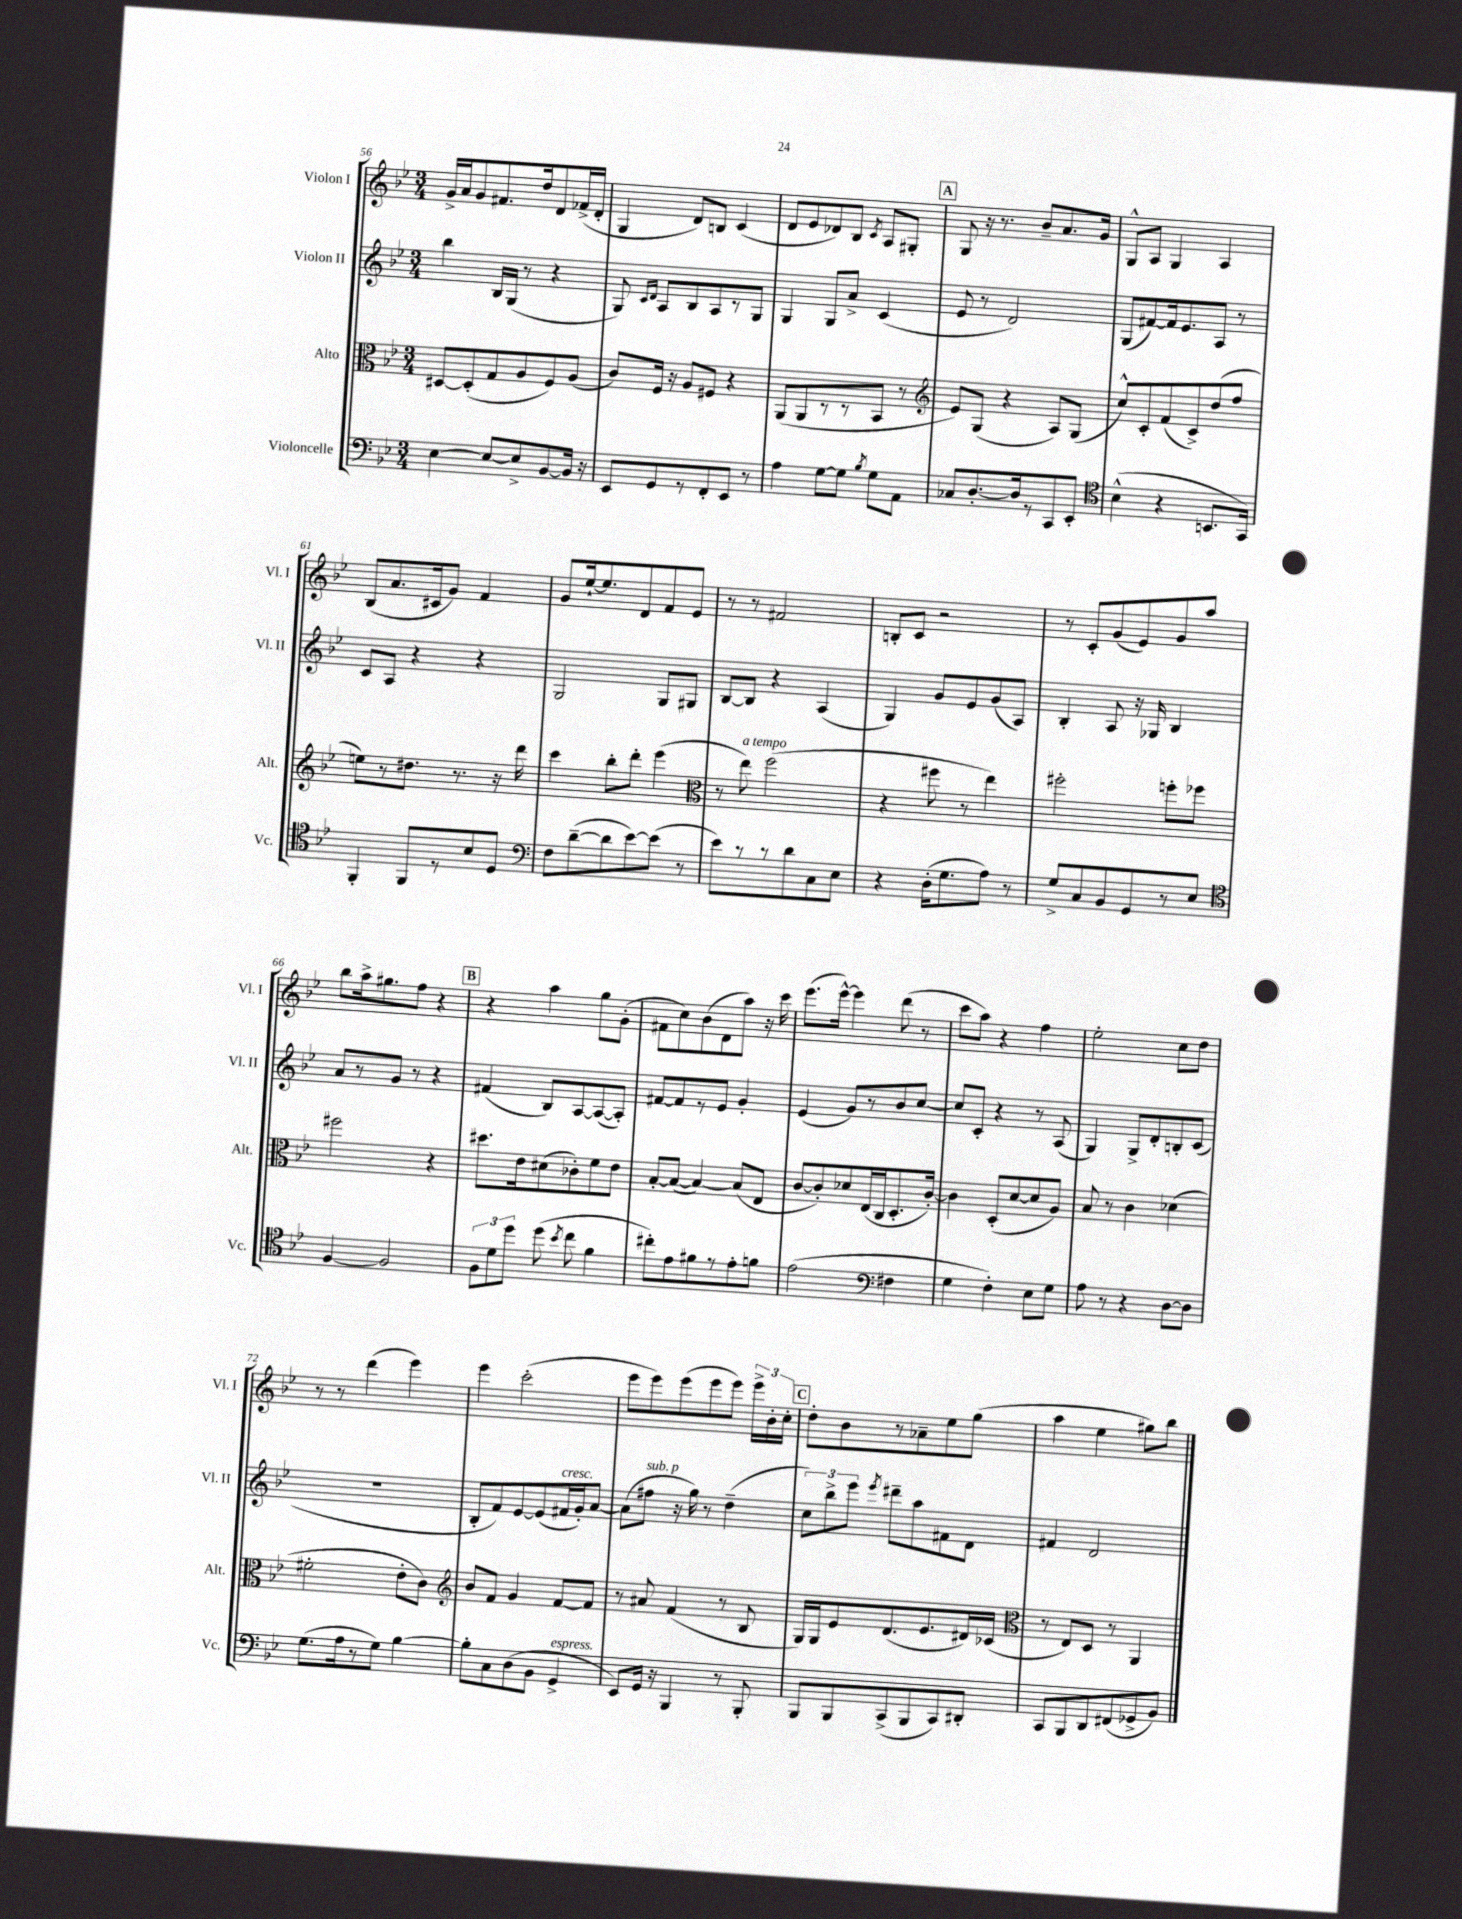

**kern	**kern	**kern	**kern
*part4	*part3	*part2	*part1
*staff4	*staff3	*staff2	*staff1
*I"Violoncelle	*I"Alto	*I"Violon II	*I"Violon I
*I'Vc.	*I'Alt.	*I'Vl. II	*I'Vl. I
*clefF4	*clefC3	*clefG2	*clefG2
*k[b-e-]	*k[b-e-]	*k[b-e-]	*k[b-e-]
*M3/4	*M3/4	*M3/4	*M3/4
=56	=56	=56	=56
[4E-\	[8D#X/L	4bb-\	16g^/LL
.	.	.	16a/J
.	(8D#'/]	.	8g/
8E-/L_	8G/	16B-/LL	8.f#X/
.	.	(16G/JJ	.
8E-^/]	8A/	8r	.
.	.	.	16dd/k
[8BB-/	8F/)	4r	8d/
16BB-/Jk]	(8A/J	.	(16f-X^/L
16r	.	.	16d'/JJ
=57	=57	=57	=57
8EE-/L	8c/L)	8G/)	4G/
.	.	16qqc/LL	.
.	.	16qqd/JJ	.
8GG/	16F/Jk	8A/L	.
.	16r	.	.
8r	8A/L	8B-/	8d/L)
8FF'/	8F#X/J	8A/	8Bn/J
8EE-/J	4r	8r	(4c/
8r	.	8G/J	.
=58	=58	=58	=58
4A\	(8AA/L	4G/	8d/L
.	8AA/	.	8e-/
[8G\L	8r	8G/L	8d-X/)
8G\J]	8r	8a^/J	8B-/J
8qB-/	.	.	8qc/
8G\L	8BB-/J	(4c/	8A/L
8AA\J	8r	.	8G#X'/J
!!LO:REH:place=s1:t=A
=59	=59	=59	=59
*	*clefG2	*	*
8C-X/L	8e-/L)	8e-/	8G/
[8.D'/	(8G/J	8r	16r
.	.	.	8.r
.	4r	2d/)	.
16D/k]	.	.	.
8r	.	.	8b-~/L
8CC/	8A/L)	.	8.a/
8EE-'/J	(8G/J	.	.
.	.	.	16g/Jk
=60	=60	=60	=60
*clefC4	*	*	*
(4B-^^\	8cc^^/L)	(8G/L	8G^^/L
.	8c'/	[8f#X/)	8A/J
4r	(8f/	16f#/k]	4G/
.	.	8.e-/	.
.	8c^/)	.	.
8.BBn/L	(8dd/	8A/J	4A/
.	8ff/J	8r	.
16GG/Jk)	.	.	.
!!LO:LB:g=z
=61	=61	=61	=61
4FF'/	8een\L)	8c/L	(8B-/L
.	8r	8A/J	8.a/
8FF/L	8.dd#X\J	4r	.
.	.	.	16c#X/k
8r	.	.	8g/J)
.	8.r	.	.
8B-/	.	4r	4f/
8D/J	16r	.	.
.	16ddd\	.	.
=62	=62	=62	=62
*clefF4	*	*	*
8F\L	4ccc\	2G/	8g/L
([8d~\	.	.	[16ee-`/k
.	.	.	8.ee-/]
8d\]	8bb-'\L	.	.
[8e-\)	8ddd'\J	.	8d/
(8e-\J]	(4eee-\	8G/L	8f/
8r	.	8G#X/J	8e-/J
=63	=63	=63	=63
*	*clefC3	*	*
8e-\L)	8r	[8B-/L	8r
!	!LO:TX:a:i:t=a tempo	!	!
8r	8ee-\)	8B-/J]	8r
8r	(2ff\	4r	2f#X/
8d\	.	.	.
8C\	.	(4A/	.
8E-\J	.	.	.
=64	=64	=64	=64
4r	4r	4G/)	8Bn'/L
.	.	.	8c/J
(16D'\KL	8ff#X\	8g/L	2r
8.G\	.	.	.
.	8r	8e-/	.
8A\J)	4ee-\)	(8g/	.
8r	.	8A/J)	.
=65	=65	=65	=65
8G^/L	2ff#X'\	4B-'/	8r
8C/	.	.	8c'/L
8BB-/	.	8A/	(8g/
8GG/	.	16r	8e-/)
.	.	16G-X/	.
8r	8ffn'\L	4B-/	8g/
8E-/J	8ff-X\J	.	8aa/J
!!LO:LB:g=z
=66	=66	=66	=66
*clefC4	*	*	*
[4F/	2ff#X\	8a/L	8bb-\L
.	.	8r	16aa^\k
.	.	.	8.gg#X\
2F/]	.	8g/J	.
.	.	8r	8ff\J
.	4r	4r	4r
!!LO:REH:place=s1:t=B
=67	=67	=67	=67
12F\L	8.dd#X\L	(4f#X/	4r
12d\	.	.	.
12dd\J	.	.	.
.	16e-\k	.	.
(8dd\	(8d#X\	8B-/L)	4aa\
8qb-/	.	.	.
8cc\	8c-X'\)	[8A/	.
4f\	8f\	(8A/_	8gg\L
.	8e-\J	8A'/J])	(8g'\J
=68	=68	=68	=68
8cc#X'\L)	[8B-'/L	[8f#X/L	8f#X\L
8e-\	(8B-/J_	8f#/]	8cc\)
8f#X\	4B-/_)	8r	(8b-\
8r	.	8e-/J	8d\
8e-'\	(8B-/L]	4g'/	8aa\J)
8fn\J	8E-/J	.	16r
.	.	.	16ccc\
=69	=69	=69	=69
(2e-\	[8c/L	(4e-/	(8.eee-\L
.	8c'/])	.	.
.	.	.	[16eee-^^\Jk)
.	8d-X/	8g/L)	4eee-\]
.	(16E-/L	8r	.
.	16C/J	.	.
*clefF4	*	*	*
4F#X\	8.D'/	8b-/	(8ddd\
.	.	[8cc/J	8r
.	[16c'/Jk)	.	.
=70	=70	=70	=70
4G\	4c\]	8cc/L]	8ccc\L
.	.	8c'/J	8aa\J)
4F'\)	(8D'/L	4r	4r
.	[8d/	.	.
8E-\L	8d/]	8r	4ff\
8G\J	8A/J)	(8A/	.
=71	=71	=71	=71
8A\	8B-/	4G/)	2ee-'\
8r	8r	.	.
4r	4c\	8G^/L	.
.	.	8d'/	.
[8D\L	(4d-X\	8Bn'/	8cc\L
8D\J]	.	(8c/J	8dd\J
!!LO:LB:g=z
=72	=72	=72	=72
(8.G\L	2f#X'\	2.r	8r
.	.	.	8r
16A\k	.	.	.
8r	.	.	(4ddd\
8G\J)	.	.	.
[4B-\	8e-'\L	.	4eee-\)
.	8c\J)	.	.
=73	=73	=73	=73
*	*clefG2	*	*
8B-'\L]	8b-/L	8B-'/L	4eee-\
8C\	8f/J	8f/)	.
(8D\	4g/	[8e-/	(2ccc'\
8BB-\J	.	(8e-/]	.
!	!	!LO:TX:a:i:t=cresc.	!
!LO:TX:a:i:t=espress.	!	!	!
4GG^/	[8f/L	16f#X/L	.
.	.	16g'/J)	.
.	8f/J]	[8a/J	.
=74	=74	=74	=74
8EE-/L)	8r	(8a\L]	8eee-\L
!	!	!LO:TX:a:i:t=sub. p	!
16GG/Jk	8a#X/	8ff#X\J	8eee-\)
16r	.	.	.
4BBB-/	(4f/	16r	(8eee-\
.	.	16gg\)	.
.	.	8r	8eee-\
8r	8r	(4dd~\	8eee-\J)
8BBB-'/	8B-/	.	24eee-^\LL
.	.	.	24b-'\
.	.	.	24cc'\JJ
!!LO:REH:place=s1:t=C
=75	=75	=75	=75
8BBB-/L	16G/LL)	12cc\L)	8dd'\L
.	16G/J	.	.
.	.	12bb-^\	.
8BBB-/	8e-/	.	8b-\
.	.	12eee-\J	.
.	.	8qeee-/	.
(8CC^/	(8.d/	8ddd#X~\L	8r
8BBB-/	.	8aa\	8a-X~\
.	8.e-/	.	.
8CC/)	.	8f#X\	8ee-\
8DD#X'/J	16d#X/L)	8d\J	(8gg\J
.	(16c-X/JJ	.	.
=76	=76	=76	=76
*	*clefC3	*	*
8CC/L	8r	4f#X/	4aa\
8BBB-/	8E-/L)	.	.
8DD/	8D/J	2d/	4ee-\
(8FF#X/	8r	.	.
8GG-X^/	4AA/	.	8gg#X\L)
8BB-/J)	.	.	8bb-\J
==	==	==	==
*-	*-	*-	*-
